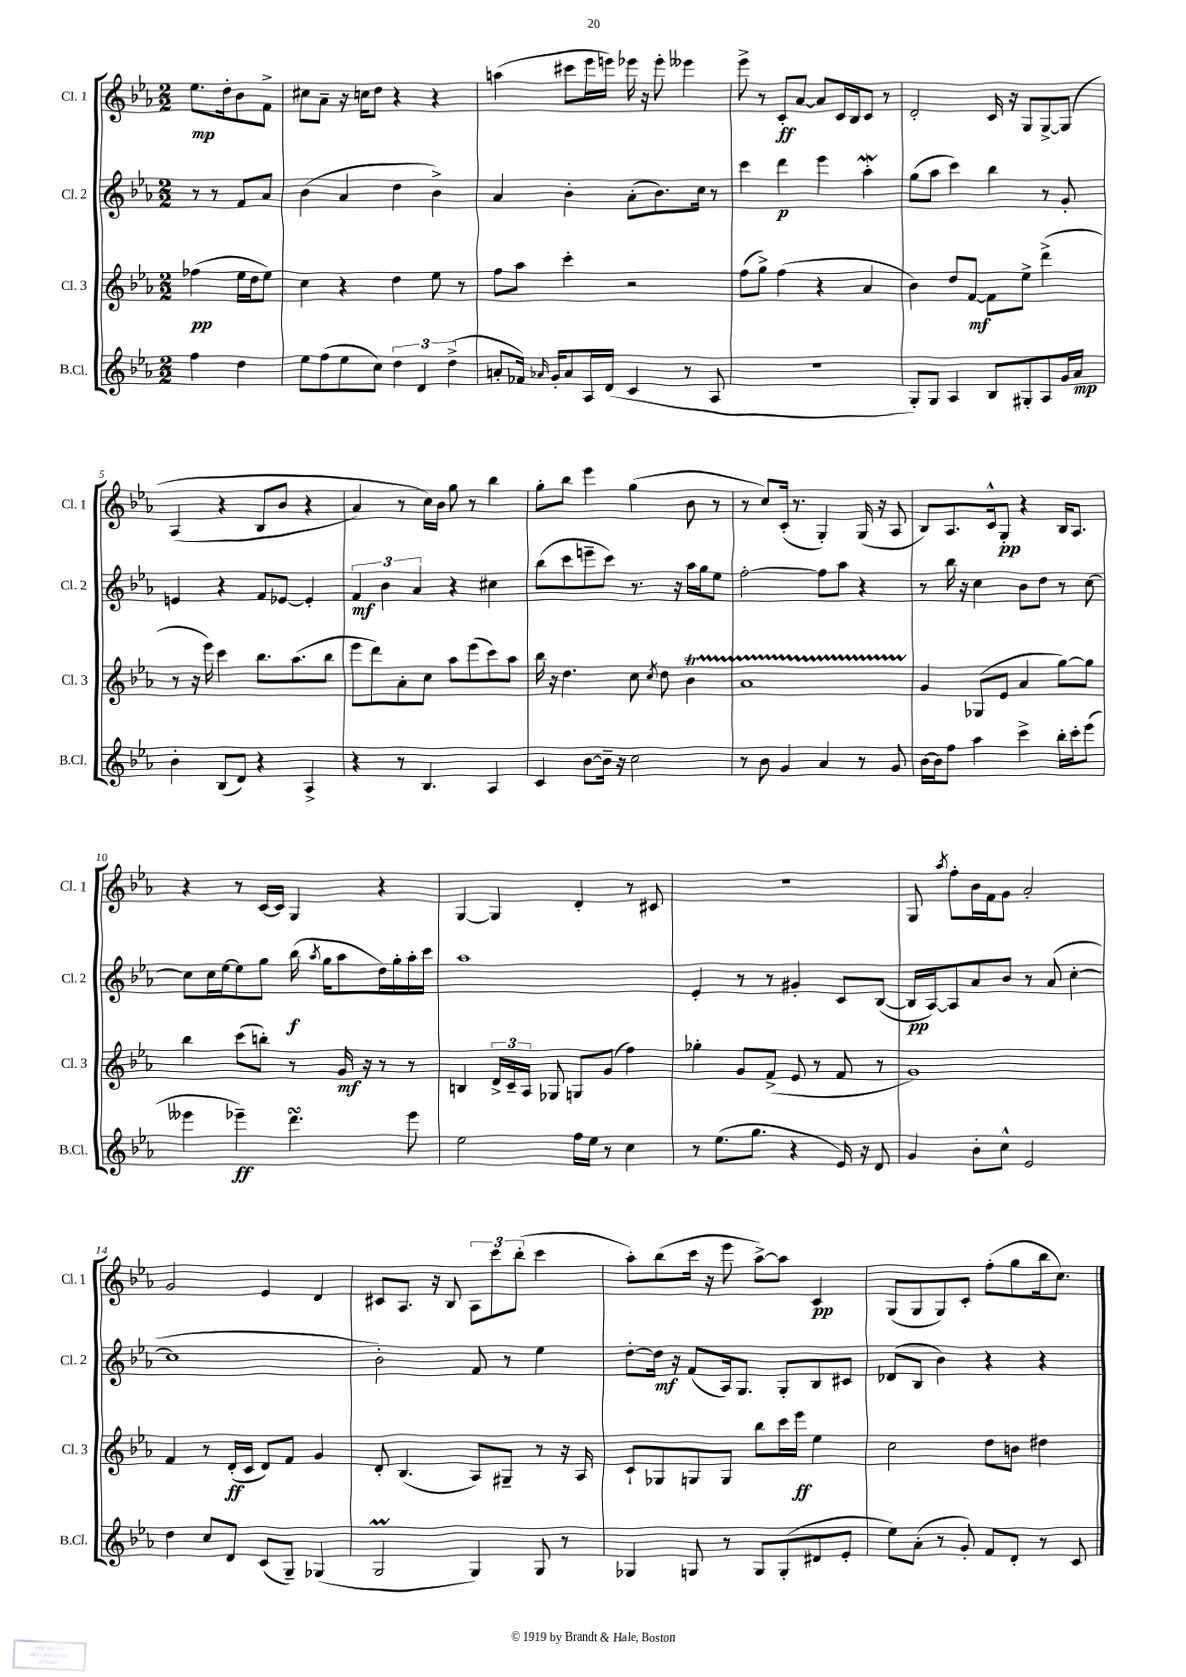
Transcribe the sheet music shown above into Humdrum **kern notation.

**kern	**kern	**kern	**kern
*staff4	*staff3	*staff2	*staff1
*clefG2	*clefG2	*clefG2	*clefG2
*k[b-e-a-]	*k[b-e-a-]	*k[b-e-a-]	*k[b-e-a-]
*M2/2	*M2/2	*M2/2	*M2/2
4ff\	(4ff-\	8r	8.ee-\L
.	.	8r	.
.	.	.	16dd'\k
4dd\	16ee-\LL	8f/L	8b-\
.	16dd\J	.	.
.	8ee-\J)	8a-/J	8f^\J
=	=	=	=
8ee-\L	4cc\	(4b-\	8cc#\L
(8ff\	.	.	8a-~\J
8ee-\	4r	4a-/	16r
.	.	.	16cc\LK
8cc\J)	.	.	8dd\J
6dd\	4dd\	4dd\	4r
6d/	.	.	.
.	8ee-\	4b-^\)	4r
(6dd^\	.	.	.
.	8r	.	.
=	=	=	=
8a'/L	8ff\L	4a-/	(4aa\
16f-/Jk)	8aa-\J	.	.
16qqa-/	.	.	.
16g'/LK	.	.	.
8a-/	4ccc'\	4b-'\	8ccc#\L
16A-/L	.	.	16eee-\L
(16d/JJ	.	.	16eee\JJ)
4c/	2r	(8a-'\L	16eee-\
.	.	.	16r
.	.	8.b-\)	8eee-'\
8r	.	.	4eee--\
.	.	16cc\Jk	.
8A-/	.	8r	.
=	=	=	=
1r	(8ff\L	4ccc\	8eee-^\
.	8gg^\J)	.	8r
.	(4ff\	4ddd\	8c'/L
.	.	.	[8a-/J
.	4r	4eee-\	8a-/]L
.	.	.	16c/L
.	.	.	16B-/J
.	4a-/	4aa-'\	8c/J
.	.	.	8r
=	=	=	=
8G'/L)	4b-\)	(8gg\L	2d'/
8G/J	.	8aa-\J	.
4A-/	8dd/L	4ccc\)	.
.	[8f/J	.	.
8B-/L	8f\]L	4bb-\	16c/
.	.	.	16r
8G#'/	8ee-^\J	.	8G/L
8A-/	(4ddd^\	8r	[8G^/
16g/L	.	8g'/	&(8G/]J
16a-/JJ	.	.	.
=	=	=	=
4b-'\	8r	4e/	(4A-/
.	16r	.	.
.	16eee-\)	.	.
(8B-/L	4ccc\	4r	4r
8d/J)	.	.	.
4r	8.bb-\L	8f/L	8B-/L
.	.	[8e-/J	8b-/J
.	(8.aa-\	.	.
4A-^/	.	4e-'/]	4r
.	8bb-\J	.	.
=	=	=	=
4r	8eee-\L	6f/	4a-/)
.	8ddd\)	.	.
.	.	6b-\	.
8r	8a-'\	.	8r
.	.	6a-/	.
4.B-/	8cc\J	.	16cc\LL&)
.	.	.	16b-\JJ
.	8aa-\L	4r	8gg\
.	(8eee-\	.	8r
4A-/	8ccc\)	4cc#\	4bb-\
.	8aa-\J	.	.
=	=	=	=
4c/	16bb-\	(8bb-\L	8gg'\L
.	16r	.	.
.	4.dd\	8ccc\	8bb-\J
[8b-\L	.	8eee~\	4eee-\
16b-~\]Jk	.	8ccc\J)	.
16r	.	.	.
2cc\	8cc\	8.r	(4gg\
.	8qcc/	.	.
.	8dd\	.	.
.	.	16r	.
.	4b-\	16aa-\LL	8b-\
.	.	16gg\J	.
.	.	8ee-\J	8r
=	=	=	=
8r	1a-	[2ff'\	8r
8b-\	.	.	8cc/L)
4g/	.	.	(16c'/Jk
.	.	.	8.r
4a-/	.	8ff\]L	4G'/)
.	.	8aa-\J	.
8r	.	4r	(16G/
.	.	.	16r
8g/	.	.	8A-/
=	=	=	=
[16b-\LL	4g/	8r	8B-/L)
16b-\]J	.	.	.
8ff\J	.	16bb-\	8.A-/
.	.	16r	.
4aa-\	(8G-/L	4cc\	.
.	.	.	16c^^/k
.	8e-/J	.	8G'/J
4ccc^\	4a-/	8b-\L	4r
.	.	8dd\J	.
16bb-'\LL	[8gg\L)	8r	16B-/LK
16ccc'\J	.	.	8.A-/J
(8eee-\J	8gg\]J	[8cc\	.
=	=	=	=
4eee--\	4bb-\	8cc\]L	4r
.	.	16cc\L	.
.	.	[16ee-\J	.
4eee-~\)	(8ccc\L	8ee-\]	8r
.	8bb'\J)	8gg\J	[16c/LL
.	.	.	16c/]JJ
4.ddd\	8r	(16bb-\	4G/
.	.	8qaa-/	.
.	.	16gg\LK	.
.	16g/	8aa-\	.
.	16r	.	.
.	8r	16dd\L)	4r
.	.	16gg'\	.
8eee-\	8r	16aa-'\	.
.	.	16ccc\JJ	.
=	=	=	=
2ee-\	4B/	1aa-	[4G/
.	24d^/LL	.	4G/]
.	24c~/	.	.
.	24A-/JJ	.	.
.	8G-/	.	.
16ff\LL	8G/L	.	4d'/
16ee-\JJ	.	.	.
8r	(8g/J	.	.
4cc\	4ff\)	.	8r
.	.	.	8c#/
=	=	=	=
8r	4gg-'\	4e-'/	1r
(8.ee-\L	.	.	.
.	8g/L	8r	.
8.gg\J	.	.	.
.	(8f^/J	8r	.
4r	8e-/	4g#'/	.
.	8r	.	.
16e-/)	8f/	8c/L	.
16r	.	.	.
8d/	8r	([8B-/J	.
=	=	=	=
4g/	1g)	16B-/]LL	8G/
.	.	[16A-/J)	.
.	.	.	8qaa-/
.	.	8A-/]	8ff'\L
8b-'\L	.	8a-/	16b-\L
.	.	.	16f\J
8cc^^\J	.	8b-/J	8g\J
2e-/	.	8r	2a-'/
.	.	(8a-/	.
.	.	[4cc'\	.
=	=	=	=
4dd\	4f/	1cc]	2g/
8cc/L	8r	.	.
8d/J	(16d'/LL	.	.
.	16c/JJ	.	.
(8c/L	8d/L)	.	4e-/
8G~/J)	8f/J	.	.
(4G-/	4g/	.	4d/
=	=	=	=
2G/	8d'/	2b-'\)	8c#/L
.	(4.B-/	.	8.A-/J
.	.	.	16r
.	.	.	8B-/
4G/)	8A-/L)	8f/	12A-\L
.	.	.	12ccc\
.	8G#~/J	8r	.
.	.	.	(12bb-'\J
8G/	8r	4ee-\	4ccc\
8r	16r	.	.
.	16A-/	.	.
=	=	=	=
4G-/	8c`/L	[8dd'\L	8aa-'\L)
.	8G-/	16dd\]Jk	(8bb-\
.	.	16r	.
8G/	8G/	(8f/L	16ccc\Jk
.	.	.	16r
8r	8G/J	16A-/k)	8eee-\
.	.	8.G/J	.
8G/L	8bb-\L	.	[8aa-^\L)
(8G'/	16ccc\L	8G'/L	8aa-\]J
.	16eee-\JJ	.	.
8d#/	4ee-\	8B-/	4c/
8e-'/J	.	8c#/J	.
=	=	=	=
8ee-\L)	2cc\	(8d-/L	(8G/L
(8a-'\J	.	8B-/J	8G/
8r	.	4b-\)	8G/)
8g'/)	.	.	8c'/J
8f/L	8dd\L	4r	(8ff'\L
8d'/J	8b\J	.	8gg\
8r	4dd#\	4r	16bb-\k
.	.	.	8.cc\J)
8c/	.	.	.
==	==	==	==
*-	*-	*-	*-
